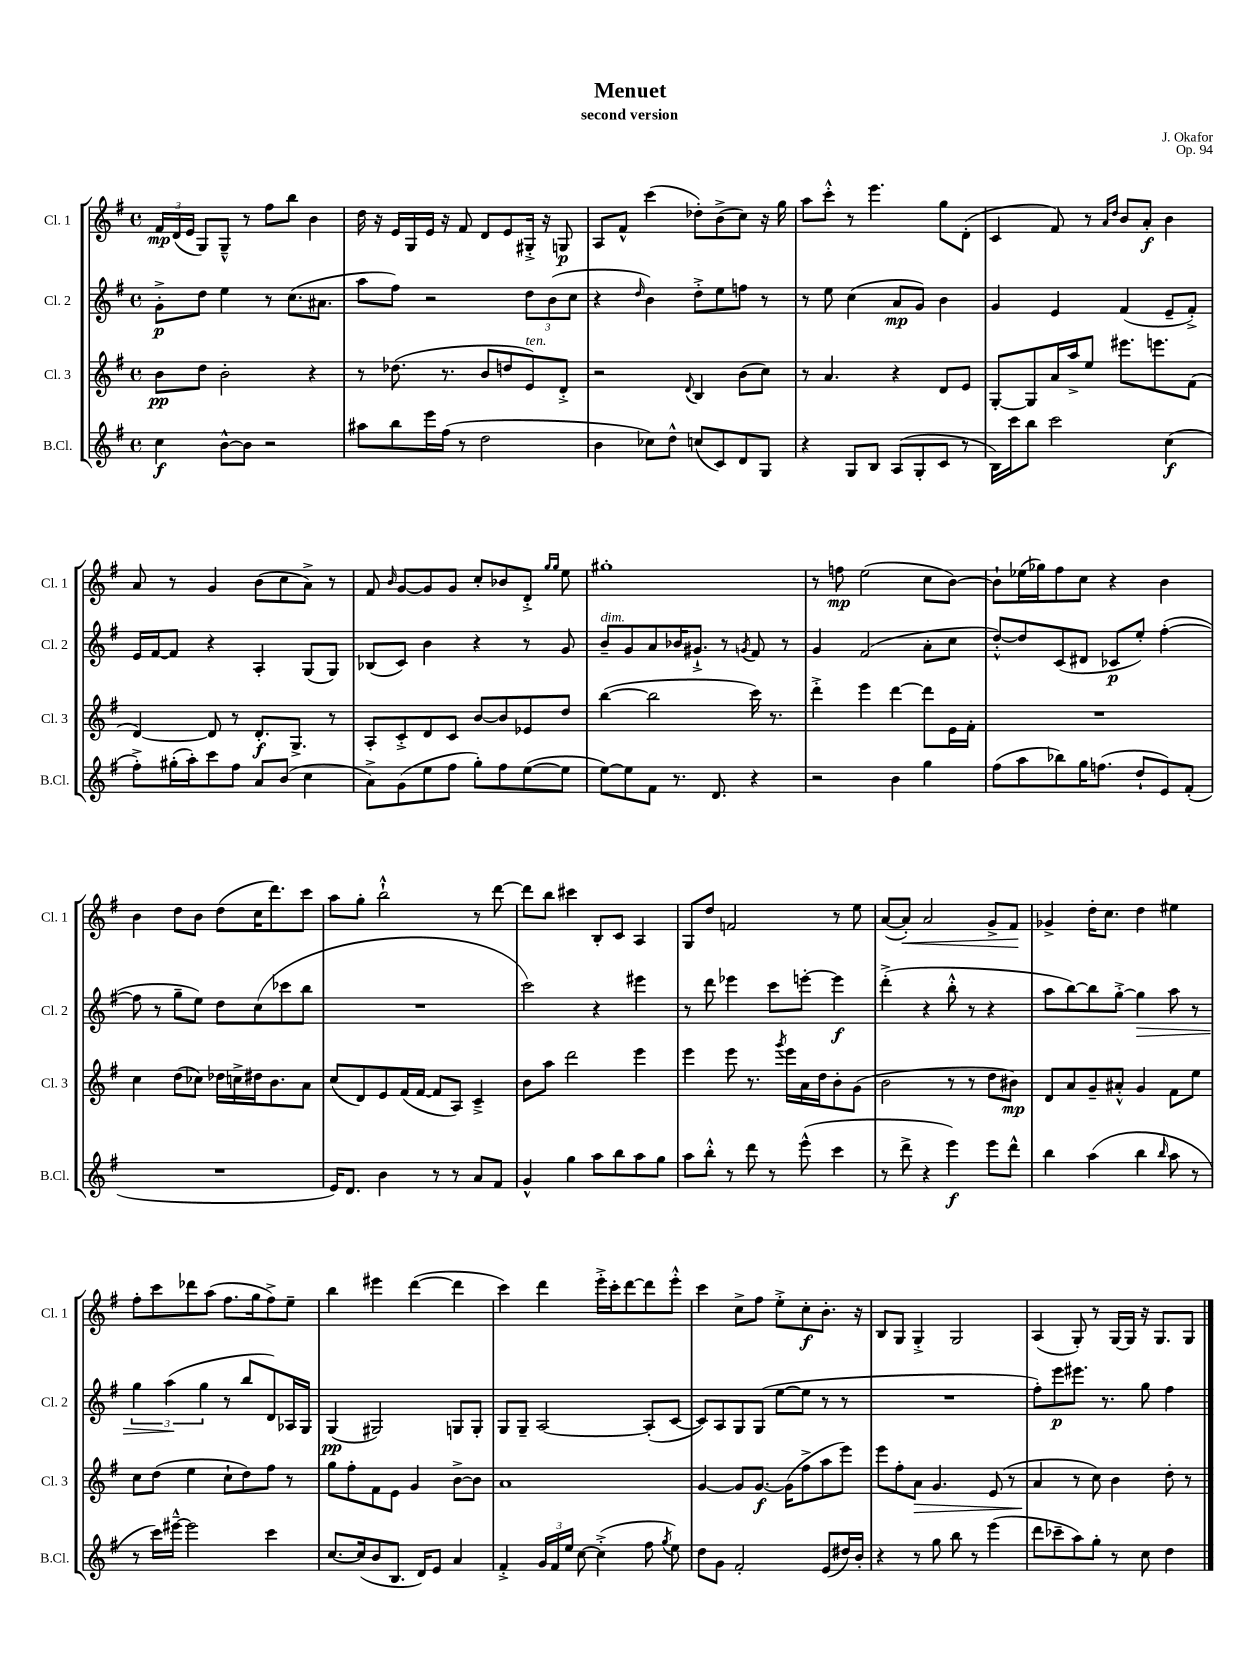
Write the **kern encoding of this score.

**kern	**kern	**kern	**kern
*staff4	*staff3	*staff2	*staff1
*clefG2	*clefG2	*clefG2	*clefG2
*k[f#]	*k[f#]	*k[f#]	*k[f#]
*M4/4	*M4/4	*M4/4	*M4/4
*met(c)	*met(c)	*met(c)	*met(c)
4cc	8b	8g'^	24f#
.	.	.	(24d
.	.	.	24e
.	8dd	8dd	8G)
[8b^^	2b'	4ee	8G~^^
8b]	.	.	8r
2r	.	8r	8ff#
.	.	(8.cc	8bb
.	4r	.	4b
.	.	8.a#	.
=	=	=	=
8aa#	8r	8aa	16dd
.	.	.	16r
8bb	(8.dd-	8ff#)	16e
.	.	.	16G
16eee	.	2r	16e
(16ff#	8.r	.	16r
8r	.	.	8f#
2dd	8b	.	8d
.	8dd	.	8e
.	8e)	12dd	16G#'^
.	.	.	16r
.	.	(12b	.
.	8d'^	.	8G
.	.	12cc	.
=	=	=	=
4b	2r	4r	8A
.	.	.	8f#^^
.	.	16qqdd	.
8cc-)	.	4b)	(4ccc
8dd^^	.	.	.
.	8qqd	.	.
(8cc	4B	8dd'^	8dd-')
8c)	.	8ee	(8b^
8d	(8b	8ff	8cc)
8G	8cc)	8r	16r
.	.	.	16gg
=	=	=	=
4r	8r	8r	8aa
.	4.a	8ee	8ccc'^^
8G	.	(4cc	8r
8B	.	.	4.eee
(8A	4r	8a	.
8G'	.	8g)	.
8c	8d	4b	8gg
8r	8e	.	(8d'
=	=	=	=
16B)	[8G'	4g	4c
16ccc	.	.	.
8bb	8G]	.	.
2ccc	16a	4e	8f#)
.	16aa^	.	.
.	8ee	.	8r
.	.	.	16qqa
.	.	.	16qqdd
.	8.eee#	(4f#	8b
.	.	.	8a'
.	8.eee	.	.
(4cc	.	8e~	4b
.	(8f#	8f#'^)	.
=	=	=	=
8ff#'^)	[4d)	16e	8a
.	.	[16f#	.
(16gg#'	.	8f#]	8r
16aa')	.	.	.
8ccc	8d]	4r	4g
8ff#	8r	.	.
8a	8.d'	4A'	(8b
(8b	.	.	8cc
.	8.G^	.	.
4cc	.	(8G	8a^)
.	8r	8G)	8r
=	=	=	=
8a^)	8A'	(8B-	8f#
.	.	.	16qqb
(8g	8c'^	8c)	[8g
8ee	8d	4b	8g]
8ff#	8c	.	8g
8gg')	[8b	4r	8cc'
8ff#	8b]	.	8b-
([8ee	8e-	8r	8d'^
.	.	.	16qqgg
.	.	.	16qqgg
8ee]	8dd	8g	8ee
=	=	=	=
[8ee)	([4bb	8b~	1gg#'
8ee]	.	8g	.
8f#	2bb]	8a	.
8.r	.	16b-	.
.	.	8.g#`^	.
8.d	.	.	.
.	.	8r	.
.	.	8qg	.
4r	16ccc)	8f#	.
.	8.r	.	.
.	.	8r	.
=	=	=	=
2r	4ddd'^	4g	8r
.	.	.	8ff
.	4eee	(2f#	(2ee
4b	[4ddd	.	.
4gg	8ddd]	8a'	8cc
.	16e	8cc	[8b)
.	16f#'	.	.
=	=	=	=
(8ff#	1r	[8dd'^^)	8b`]
8aa	.	8dd]	(16ee-
.	.	.	16gg-)
8bb-)	.	(8c	8ff#
16gg	.	8d#	8cc
(8.ff	.	.	.
.	.	8c-	4r
8dd`	.	8ee')	.
8e)	.	([4ff#'	4b
(8f#'	.	.	.
=	=	=	=
1r	4cc	8ff#]	4b
.	.	8r	.
.	(8dd	8gg~	8dd
.	8cc-)	8ee)	8b
.	16dd-	8dd	(8dd
.	16cc^	.	.
.	16dd#	(8cc	16cc
.	8.b	.	8.ddd)
.	.	8ccc-	.
.	8a	8bb	8ccc
=	=	=	=
16e)	(8cc	1r	8aa
8.d	.	.	.
.	8d)	.	8gg'
4b	8e	.	2bb`^^
.	(16f#	.	.
.	[16f#	.	.
8r	8f#]	.	.
8r	8A)	.	.
8a	4c~^	.	8r
8f#	.	.	[8ddd
=	=	=	=
4g^^	8b	2ccc)	8ddd]
.	8aa	.	8bb
4gg	2ddd	.	4ccc#
8aa	.	4r	8B'
8bb	.	.	8c
8aa	4eee	4eee#	4A
8gg	.	.	.
=	=	=	=
8aa	4eee	8r	8G
8bb'^^	.	8ddd	8dd
8r	8eee	4eee-	2f
8ddd	8.r	.	.
8r	.	8ccc	.
.	8qggg	.	.
.	16eee	.	.
(8eee^^	16a	[8eee'	.
.	16dd	.	.
4ccc	8b'	4eee]	8r
.	(8g	.	8ee
=	=	=	=
8r	2b	(4ddd'^	([8a
8ddd^	.	.	8a'])
4r	.	4r	2a
4eee)	8r	8bb'^^	.
.	8r	8r	.
8eee	8dd	4r	8g^
8ddd^^	8b#)	.	8f#
=	=	=	=
4bb	8d	8aa	4g-^
.	8a	[8bb)	.
(4aa	8g~	8bb]	16dd'
.	.	.	8.cc
.	8a#'^^	[8gg'^	.
4bb	4g	4gg]	4dd
16qqbb	.	.	.
8aa	8f#	8aa	4ee#
8r	8ee	8r	.
=	=	=	=
8r	8cc	6gg	8ff#'
16ccc)	(8dd	.	8ccc
.	.	(6aa	.
[16eee#~^^	.	.	.
2eee#]	4ee	.	8ddd-
.	.	6gg	.
.	.	.	(8aa
.	8cc`	8r	8.ff#
.	8dd)	8bb	.
.	.	.	16gg
4ccc	8ff#	8d)	8ff#^)
.	8r	16A-	8ee~
.	.	16G	.
=	=	=	=
[8.cc	8gg	(4G	4bb
.	8ff#'	.	.
(16cc]	.	.	.
8b	8f#	2G#)	4eee#
8.B	8e	.	.
.	4g	.	([4ddd
16d)	.	.	.
8e	.	.	.
4a	[8b^	8G	4ddd]
.	8b]	8G'	.
=	=	=	=
4f#'^	1a	8G	4ccc)
.	.	8G~	.
24g	.	[2A	4ddd
24f#	.	.	.
24ee	.	.	.
[8cc	.	.	.
(4cc'^]	.	.	16eee'^
.	.	.	16ccc'
.	.	.	[8ddd
8ff#	.	(8A']	8ddd]
8qgg	.	.	.
8ee)	.	[8c	8eee'^^
=	=	=	=
8dd	[4g	8c])	4ccc
8g	.	8A	.
2f#'	8g]	8G	8cc^
.	[8.g	(8G	8ff#
.	.	[8ee	8ee'^
.	(16g]	.	.
.	8ff#^	8ee]	8cc'
(8e	8aa	8r	8.b'
16dd#)	8eee)	8r	.
16b'	.	.	16r
=	=	=	=
4r	8eee	1r	8B
.	8ff#'	.	8G
8r	8a	.	4G'^
8gg	4.g	.	.
8bb	.	.	2G
8r	.	.	.
(4eee	(8e	.	.
.	8r	.	.
=	=	=	=
8ddd	4a	8ff#')	(4A
8ccc-~	.	8eee	.
8aa)	8r	8.eee#	8G')
8gg'	8cc)	.	8r
.	.	8.r	.
8r	4b	.	[16G
.	.	.	16G]
8cc	.	8gg	16r
.	.	.	8.G
4dd	8dd'	4ff#	.
.	8r	.	8G
==	==	==	==
*-	*-	*-	*-
